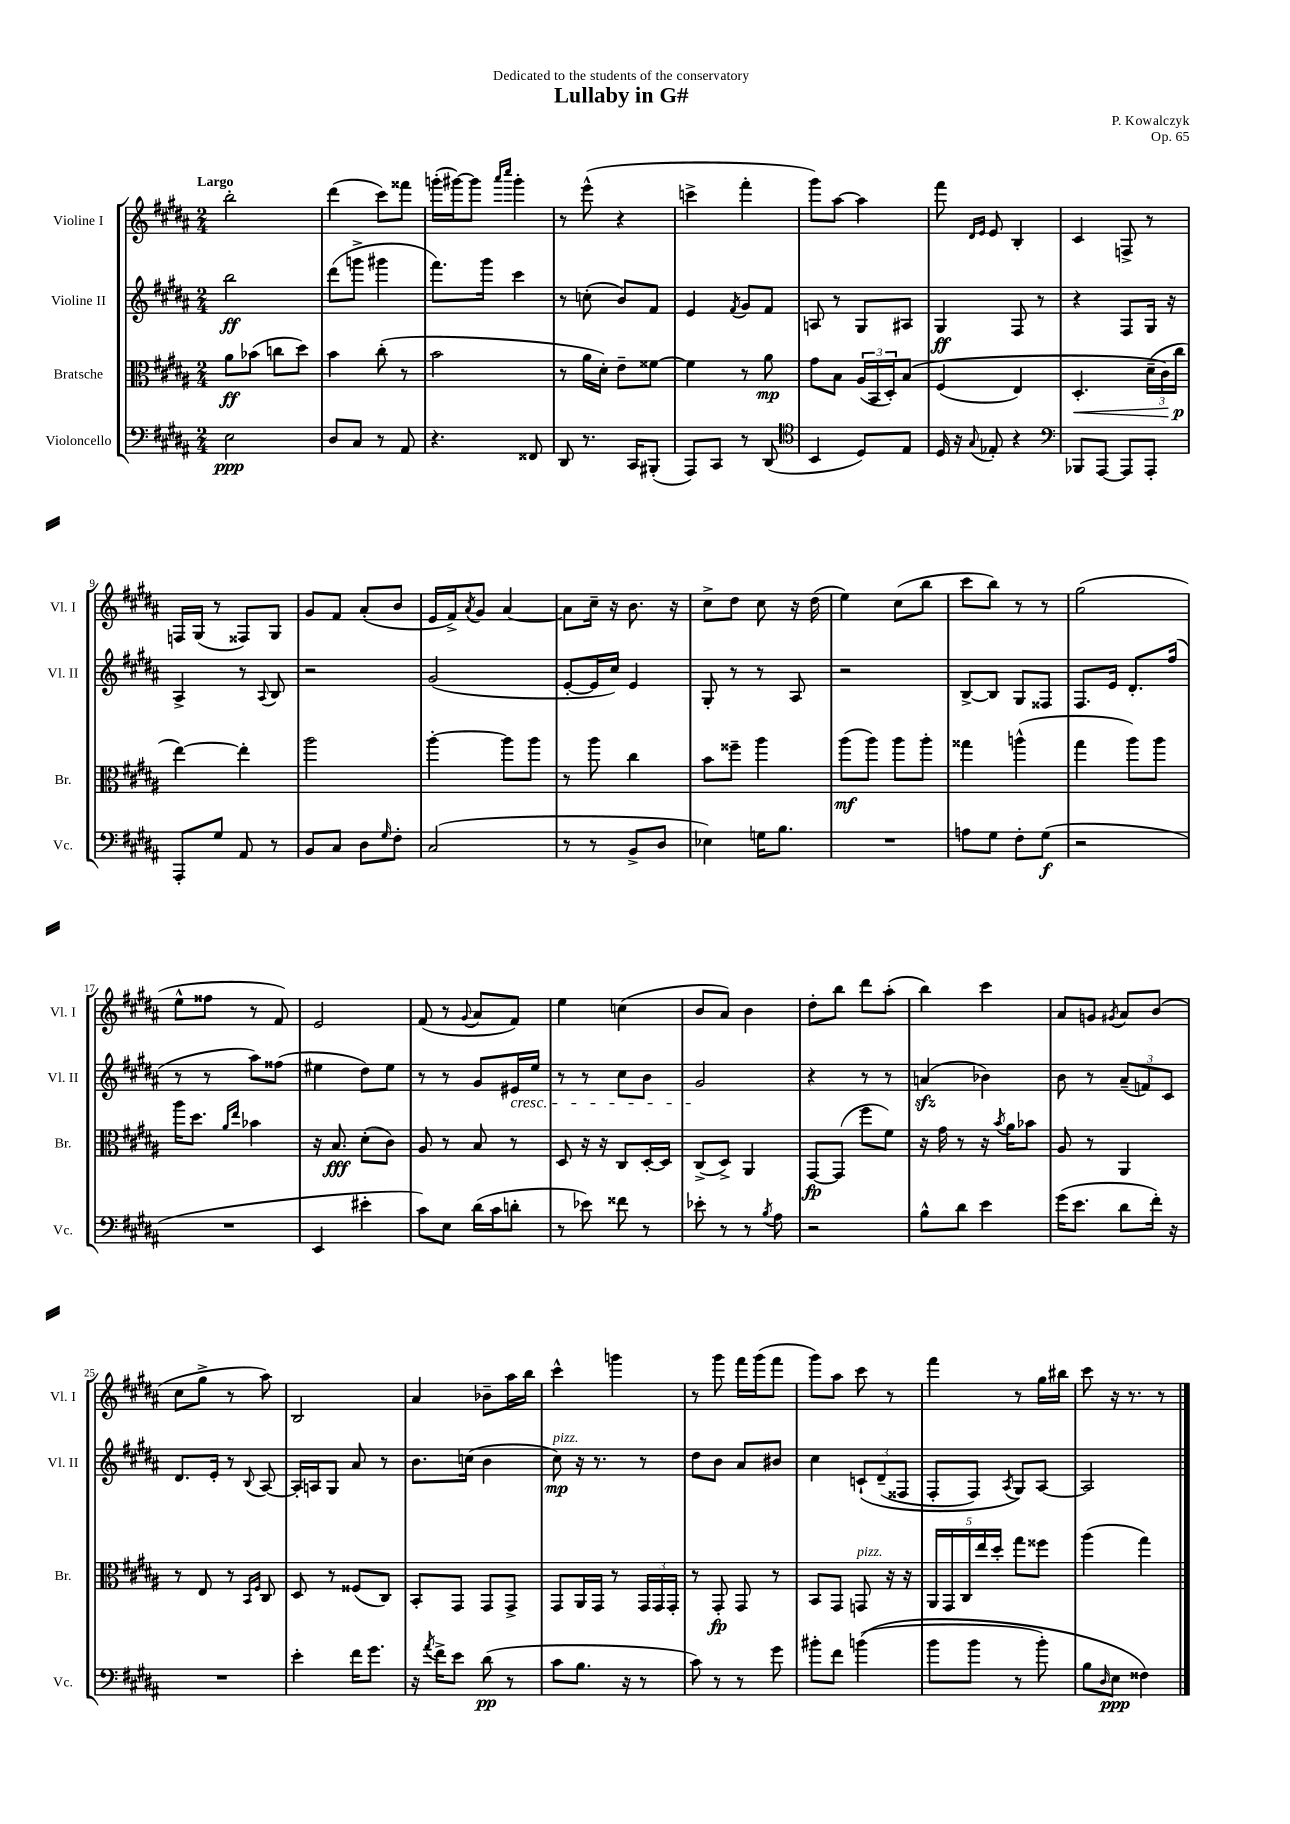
\header { title = "Lullaby in G#" composer = "P. Kowalczyk" dedication = "Dedicated to the students of the conservatory" opus = "Op. 65" }
<<
\new StaffGroup <<
\new Staff = "s0" \with { instrumentName = "Violine I" shortInstrumentName = "Vl. I" } {
    \clef treble \key b \major \numericTimeSignature \time 2/4 \tempo "Largo"
    b''2-. |
    dis'''4( cis'''8) fisis'''8 |
    g'''16-.( gis'''16~) gis'''8 \grace { ais'''16 cis''''16 } gis'''4-. |
    r8 e'''8-^( r4 |
    c'''4-> fis'''4-. |
    gis'''8) ais''8~ ais''4 |
    fis'''8 \grace { dis'16 e'16 } e'8 b4-. |
    cis'4 f8-> r8 |
    f16 gis16( r8 fisis8) gis8 |
    gis'8 fis'8 ais'8-.( b'8 |
    e'16 fis'16->) \acciaccatura { ais'8 } gis'8 ais'4~ |
    ais'8 cis''16-- r16 b'8. r16 |
    cis''8-> dis''8 cis''8 r16 dis''16( |
    e''4) cis''8( b''8 |
    cis'''8 b''8) r8 r8 |
    gis''2( |
    e''8-^ fisis''8 r8 fis'8) |
    e'2 |
    fis'8( r8 \appoggiatura { gis'8 } ais'8 fis'8) |
    e''4 c''4( |
    b'8 ais'8) b'4 |
    dis''8-. b''8 dis'''8 ais''8-.( |
    b''4) cis'''4 |
    ais'8 g'8 \acciaccatura { gis'8 } ais'8 b'8( |
    cis''8 gis''8-> r8 ais''8) |
    b2 |
    ais'4 bes'8-- ais''16 b''16 |
    cis'''4-^ g'''4 |
    r8 gis'''8 fis'''16 gis'''16( fis'''8 |
    gis'''8) ais''8 cis'''8 r8 |
    fis'''4 r8 gis''16 bis''16 |
    cis'''8 r16 r8. r8 \bar "|." |
}
\new Staff = "s1" \with { instrumentName = "Violine II" shortInstrumentName = "Vl. II" } {
    \clef treble \key b \major \numericTimeSignature \time 2/4
    b''2\ff |
    dis'''8( g'''8-> gis'''4 |
    fis'''8.) gis'''16 cis'''4 |
    r8 c''8-.( b'8) fis'8 |
    e'4 \acciaccatura { fis'8 } gis'8 fis'8 |
    a8 r8 gis8 ais8 |
    gis4\ff fis8 r8 |
    r4 fis8 gis16 r16 |
    ais4-> r8 \appoggiatura { ais8 } b8 |
    r2 |
    gis'2( |
    e'8~-. e'16 cis''16) e'4 |
    gis8-. r8 r8 ais8 |
    r2 |
    b8~-> b8 gis8 fisis8 |
    fis8. e'16 dis'8.-. fis''16( |
    r8 r8 ais''8) fisis''8( |
    eis''4 dis''8) eis''8 |
    r8 r8 gis'8 eis'16\cresc e''16 |
    r8 r8 cis''8 b'8 |
    gis'2\! |
    r4 r8 r8 |
    a'4\sfz( bes'4) |
    b'8 r8 \tuplet 3/2 { ais'8--( f'8) cis'8 } |
    dis'8. e'16-. r8 \appoggiatura { b8 } ais8~ |
    ais16-. a16 gis8 ais'8 r8 |
    b'8. c''16( b'4 |
    cis''8\mp^\markup { \italic "pizz." }) r16 r8. r8 |
    dis''8 b'8 ais'8 bis'8 |
    cis''4 \tuplet 3/2 { c'8-!\( dis'8--( fisis8 } |
    fis8-. fis8) \acciaccatura { ais8 } gis8\) ais8~ |
    ais2 \bar "|." |
}
\new Staff = "s2" \with { instrumentName = "Bratsche" shortInstrumentName = "Br." } {
    \clef alto \key b \major \numericTimeSignature \time 2/4
    ais'8\ff bes'8( c''8 dis''8) |
    b'4 cis''8-.( r8 |
    b'2 |
    r8 ais'16 dis'16-.) e'8-- fisis'8~ |
    fisis'4 r8 ais'8\mp |
    gis'8 b8 \tuplet 3/2 { ais16( b,16 dis16-.) } b8\( |
    fis4( e4) |
    dis4.-.\< \tuplet 3/2 { dis'16--( cis'16\) cis''16\p\! } |
    e''4~) e''4-. |
    ais''2 |
    ais''4~-. ais''8 ais''8 |
    r8 ais''8 cis''4 |
    b'8 fisis''8-- ais''4 |
    ais''8\mf( ais''8) ais''8 ais''8-. |
    gisis''4 a''4-^( |
    gis''4 ais''8) ais''8 |
    ais''16 dis''8. \grace { ais'16 e''16 } bes'4 |
    r16 b8.\fff dis'8-.( cis'8) |
    ais8 r8 b8 r8 |
    dis8 r16 r16 cis8 dis16~-. dis16 |
    cis8->( dis8->) ais,4 |
    gis,8~\fp gis,8( fis''8 fis'8) |
    r16 gis'16 r8 r16 \acciaccatura { b'8 } ais'16 bes'8 |
    ais8 r8 ais,4 |
    r8 e8 r8 \grace { b,16 fis16 } cis8 |
    dis8 r8 fisis8( cis8) |
    b,8-. gis,8 gis,8 gis,8-> |
    gis,8 ais,16 gis,16 r8 \tuplet 3/2 { gis,16 gis,16 gis,16-. } |
    r8 gis,8-.\fp gis,8 r8 |
    b,8 gis,8 g,8^\markup { \italic "pizz." } r16 r16 |
    \tuplet 5/4 { ais,16 gis,16 cis16 e''16 dis''16-. } gis''8 fisis''8 |
    ais''4( gis''4) \bar "|." |
}
\new Staff = "s3" \with { instrumentName = "Violoncello" shortInstrumentName = "Vc." } {
    \clef bass \key b \major \numericTimeSignature \time 2/4
    e2\ppp |
    dis8 cis8 r8 ais,8 |
    r4. fisis,8 |
    dis,8 r8. cis,16 bis,,8-.( |
    ais,,8) cis,8 r8 dis,8( |
    \clef tenor b,4 dis8) e8 |
    dis16 r16 \appoggiatura { gis8 } ees8-. r4 |
    \clef bass bes,,8 ais,,8~ ais,,8 ais,,8-. |
    ais,,8-. gis8 ais,8 r8 |
    b,8 cis8 dis8 \grace { gis16 } fis8-. |
    cis2( |
    r8 r8 b,8-> dis8 |
    ees4) g16 b8. |
    R2 |
    a8 gis8 fis8-. gis8\f( |
    r2 |
    R2 |
    e,4 eis'4-. |
    cis'8) e8 dis'16( cis'16 d'8-. |
    r8 ees'8) fisis'8 r8 |
    ees'8-. r8 r8 \acciaccatura { b8 } ais8 |
    r2 |
    b8-^ dis'8 e'4 |
    gis'16( e'8. dis'8 fis'16-.) r16 |
    R2 |
    e'4-. fis'16 gis'8. |
    r16 \acciaccatura { ais'8 } fis'16-> e'8 dis'8\pp( r8 |
    cis'8 b8. r16 r8 |
    cis'8) r8 r8 gis'8 |
    bis'8-. fis'8 b'4(\( |
    b'8 b'8 r8 b'8-.) |
    b8 \grace { dis16 } e8\ppp fisis4\) \bar "|." |
}
>>
>>
